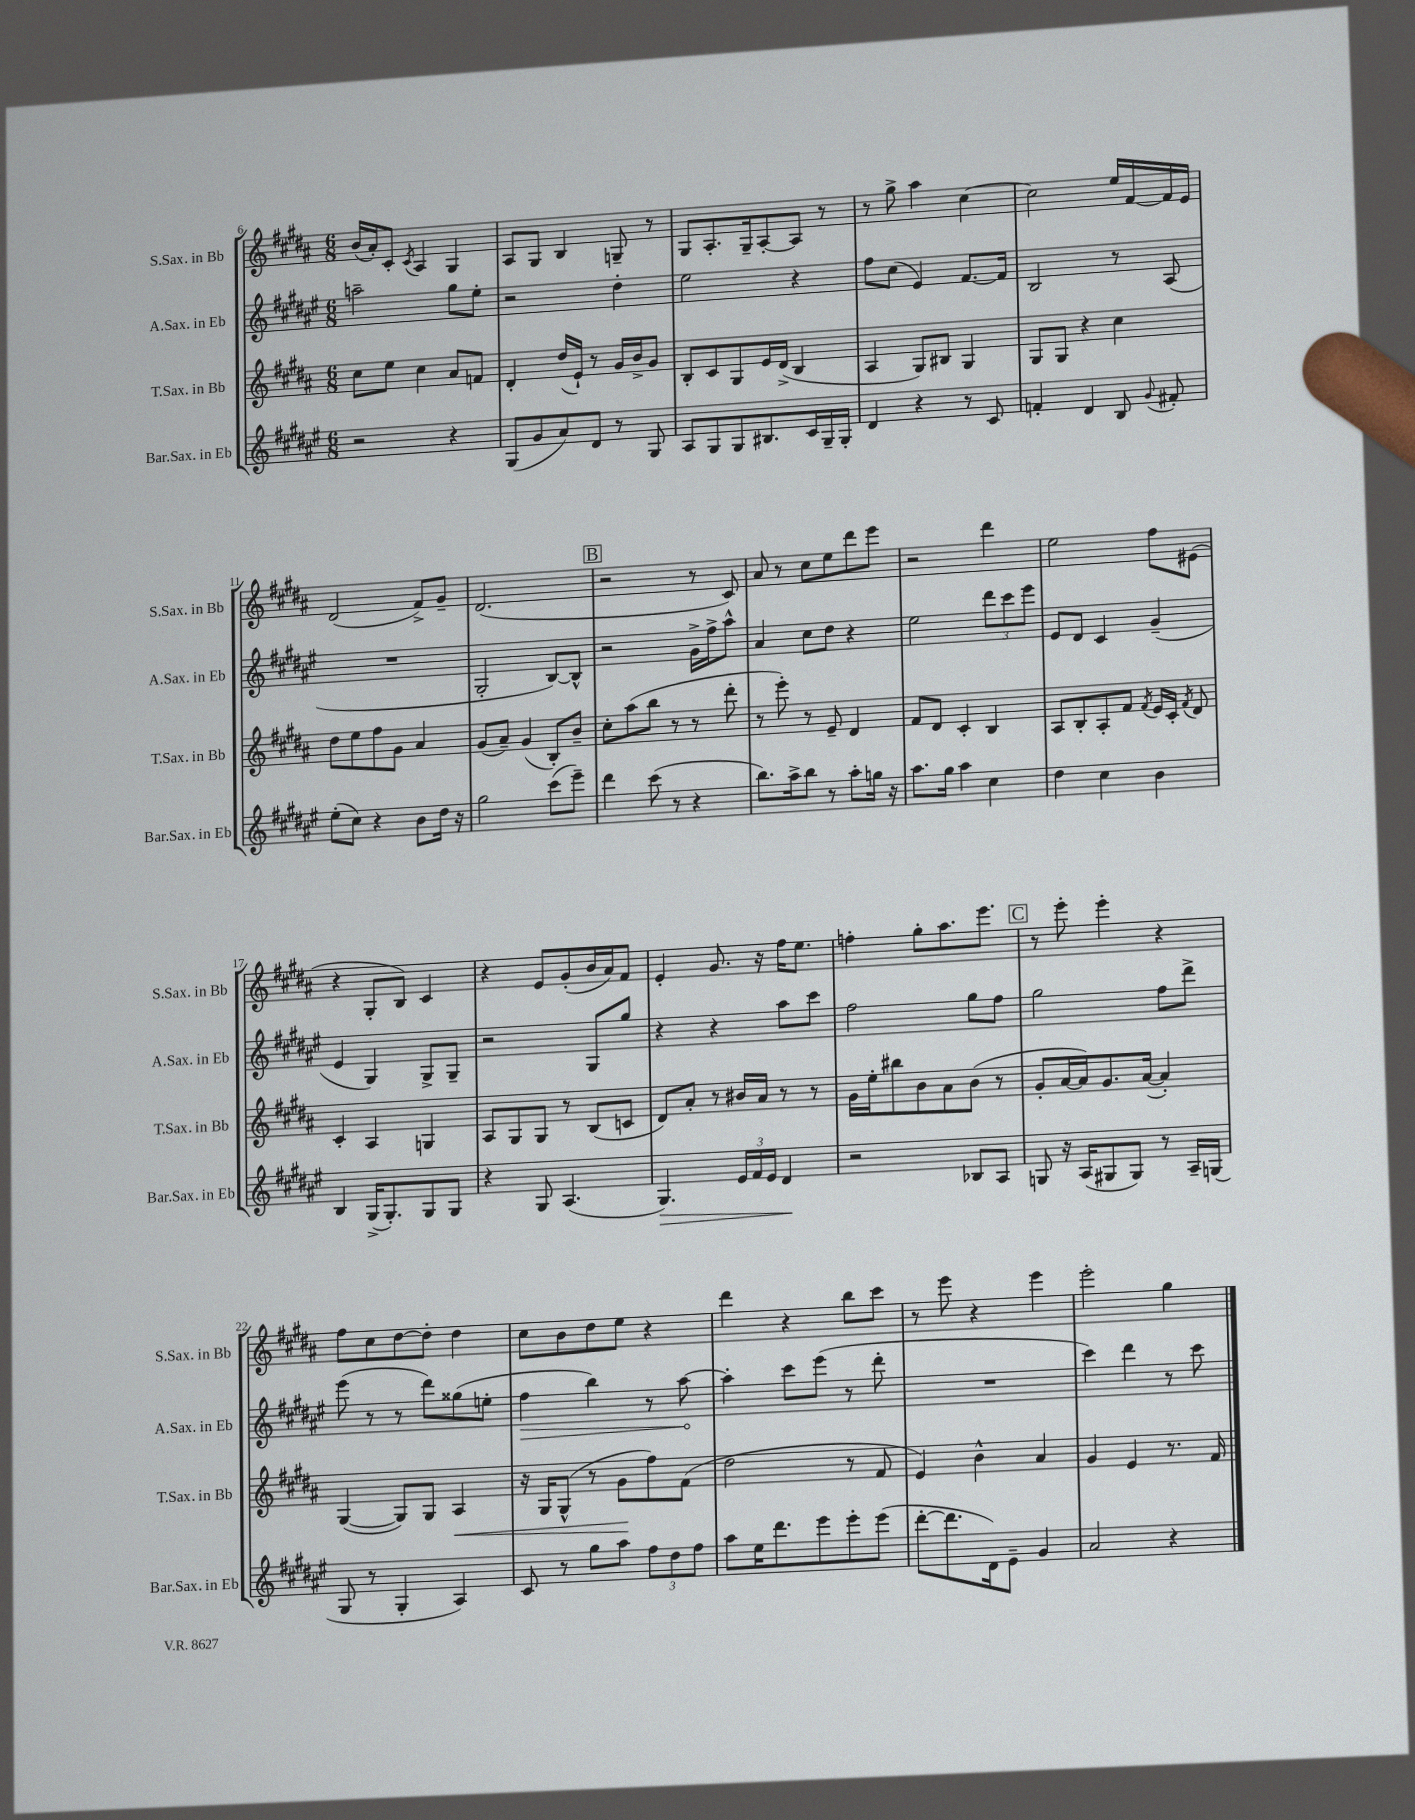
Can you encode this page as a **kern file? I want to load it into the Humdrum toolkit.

**kern	**dynam	**kern	**dynam	**kern	**dynam	**kern
*part4	*part4	*part3	*part3	*part2	*part2	*part1
*staff4	*staff4	*staff3	*staff3	*staff2	*staff2	*staff1
*I"Bar.Sax. in Eb	*	*I"T.Sax. in Bb	*	*I"A.Sax. in Eb	*	*I"S.Sax. in Bb
*I'Bar.Sax. in Eb	*	*I'T.Sax. in Bb	*	*I'A.Sax. in Eb	*	*I'S.Sax. in Bb
*clefG2	*	*clefG2	*	*clefG2	*	*clefG2
*k[f#c#g#d#a#e#]	*	*k[f#c#g#d#a#]	*	*k[f#c#g#d#a#e#]	*	*k[f#c#g#d#a#]
*M6/8	*	*M6/8	*	*M6/8	*	*M6/8
=6	=6	=6	=6	=6	=6	=6
2r	.	8cc#\L	.	2aan~\	.	(16b/LL
.	.	.	.	.	.	16a#'/J)
.	.	8ee\J	.	.	.	8c#'/J
.	.	.	.	.	.	8qc#/
.	.	4cc#\	.	.	.	4A#/
4r	.	8a#/L	.	8gg#\L	.	4G#/
.	.	8fn/J	.	8ee#'\J	.	.
=7	=7	=7	=7	=7	=7	=7
(8G#/L	.	4d#'/	.	2r	.	8A#/L
8g#/	.	.	.	.	.	8G#/J
8a#/)	.	(16dd#/LL	.	.	.	4B/
.	.	16e`/JJ)	.	.	.	.
8d#/J	.	8r	.	.	.	.
8r	.	16g#/LL	.	4dd#'\	.	8Gn~/
.	.	16b^/J	.	.	.	.
8G#/	.	8g#/J	.	.	.	8r
=8	=8	=8	=8	=8	=8	=8
8A#/L	.	8B'/L	.	2ee#\	.	8G#/L
8G#/	.	8c#/	.	.	.	8.A#'/
8G#/	.	8G#/	.	.	.	.
.	.	.	.	.	.	16G#~/k
8.B#X/	.	16e/L	.	.	.	[8A#'/
.	.	(16d#^/JJ	.	.	.	.
.	.	4B/	.	4r	.	8A#/J]
16c#/L	.	.	.	.	.	.
16G#~/	.	.	.	.	.	8r
16G#'/JJ	.	.	.	.	.	.
=9	=9	=9	=9	=9	=9	=9
4d#/	.	4A#/	.	8ff#\L	.	8r
.	.	.	.	(8cc#\J	.	8gg#^\
4r	.	8G#/L)	.	4e#/)	.	4aa#\
.	.	8B#X/J	.	.	.	.
8r	.	4G#/	.	[8.f#/L	.	[4cc#\
8c#/	.	.	.	.	.	.
.	.	.	.	16f#/Jk]	.	.
=10	=10	=10	=10	=10	=10	=10
4fn'/	.	8G#/L	.	2B/	.	2cc#\]
.	.	8G#/J	.	.	.	.
4d#/	.	4r	.	.	.	.
8B/	.	4cc#\	.	8r	.	16ee/LL
.	.	.	.	.	.	[16f#/
8qqg#/	.	.	.	.	.	.
8f#X'/	.	.	.	(8A#/	.	16f#/]
.	.	.	.	.	.	16e/JJ
!!LO:LB:g=z
=11	=11	=11	=11	=11	=11	=11
(8ee#'\L	.	8dd#\L	.	2.r	.	(2d#/
8cc#\J)	.	8ee\	.	.	.	.
4r	.	8ff#\	.	.	.	.
.	.	8g#\J	.	.	.	.
8b\L	.	4a#/	.	.	.	8f#^/L)
16dd#\Jk	.	.	.	.	.	8g#~/J
16r	.	.	.	.	.	.
=12	=12	=12	=12	=12	=12	=12
2gg#\	.	(8g#/L	.	2G#'/	.	(2.d#/
.	.	8a#~/J)	.	.	.	.
.	.	(4g#/	.	.	.	.
(8ccc#\L	.	8B'/L)	.	[8B/L)	.	.
8eee#~\J)	.	8b~/J	.	8B^^/J]	.	.
!!LO:REH:place=s1:t=B
=13	=13	=13	=13	=13	=13	=13
4ddd#\	.	8cc#'\L	.	2r	.	2r
.	.	(8aa#\	.	.	.	.
(8ccc#\	.	8bb\J	.	.	.	.
8r	.	8r	.	.	.	.
4r	.	8r	.	16g#^\LL	.	8r
.	.	.	.	16ff#^\J	.	.
.	.	8ddd#'\	.	8aa#^^\J	.	8c#/)
=14	=14	=14	=14	=14	=14	=14
8.bb\L)	.	8r	.	4a#/	.	8a#/
.	.	8eee'\)	.	.	.	8r
16aa#^\k	.	.	.	.	.	.
8bb\J	.	8r	.	8cc#\L	.	8cc#\L
8r	.	8e~/	.	8dd#\J	.	8ee\
8aa#'\L	.	4d#/	.	4r	.	8ddd#\
16ggn\Jk	.	.	.	.	.	8eee\J
16r	.	.	.	.	.	.
=15	=15	=15	=15	=15	=15	=15
8.aa#\L	.	8f#/L	.	2ee#\	.	2r
.	.	8d#/J	.	.	.	.
16gg#\Jk	.	.	.	.	.	.
4aa#\	.	4c#'/	.	.	.	.
4cc#\	.	4B/	.	12ddd#\L	.	4ddd#\
.	.	.	.	12ccc#\	.	.
.	.	.	.	12eee#\J	.	.
=16	=16	=16	=16	=16	=16	=16
4dd#\	.	8A#/L	.	8e#/L	.	2ee\
.	.	8B'/	.	8d#/J	.	.
4cc#\	.	8A#'/	.	4c#/	.	.
.	.	8f#/J	.	.	.	.
.	.	8qf#/	.	.	.	.
4b\	.	16e/LL	.	(4g#~/	.	8ff#\L
.	.	16c#'/JJ	.	.	.	.
.	.	8qf#/	.	.	.	.
.	.	8d#/	.	.	.	(8e#X\J
!!LO:LB:g=z
=17	=17	=17	=17	=17	=17	=17
4B/	.	4c#'/	.	4e#/	.	4r
(16G#^/KL	.	4A#/	.	4G#/)	.	8G#'/L
8.G#'/)	.	.	.	.	.	.
.	.	.	.	.	.	8B/J)
8G#/	.	4Gn/	.	8G#^/L	.	4c#/
8G#/J	.	.	.	8G#~/J	.	.
=18	=18	=18	=18	=18	=18	=18
4r	.	8A#/L	.	2r	.	4r
.	.	8G#/	.	.	.	.
8G#/	.	8G#/J	.	.	.	8e/L
(4.A#/	.	8r	.	.	.	(8g#'/
.	.	(8B/L	.	8G#/L	.	16b/L
.	.	.	.	.	.	16a#/J)
.	.	8cn/J	.	8gg#/J	.	8f#/J
=19	=19	=19	=19	=19	=19	=19
!	!LO:HP:b	!	!	!	!	!
4.G#/)	>	8d#/L)	.	4r	.	4e'/
.	.	8a#'/J	.	.	.	.
.	.	8r	.	4r	.	8.g#/
24e#/LL	.	16b#X/LL	.	.	.	.
24f#/	.	.	.	.	.	.
.	.	16a#/JJ	.	.	.	16r
24e#/JJ	.	.	.	.	.	.
4d#/	.	8r	.	8aa#\L	.	16ff#\KL
.	.	.	.	.	.	8.ee\J
.	.	8r	.	8ccc#\J	.	.
.	]	.	.	.	.	.
=20	=20	=20	=20	=20	=20	=20
2r	.	16g#\LL	.	2ff#\	.	4ffn'\
.	.	16ee'\J	.	.	.	.
.	.	8bb#X\	.	.	.	.
.	.	8b\	.	.	.	8gg#'\L
.	.	8a#\	.	.	.	8.aa#\
8B-X/L	.	(8b\J	.	8gg#\L	.	.
.	.	.	.	.	.	8.eee\J
8A#/J	.	8r	.	8ff#\J	.	.
!!LO:REH:place=s1:t=C
=21	=21	=21	=21	=21	=21	=21
8Gn/	.	8g#'/L	.	2gg#\	.	8r
16r	.	[16a#/L	.	.	.	8eee'\
(16A#/KL	.	16a#/J])	.	.	.	.
8G#X/	.	8.g#/	.	.	.	4eee'\
8G#/J)	.	.	.	.	.	.
.	.	([16a#/Jk	.	.	.	.
8r	.	4a#'/])	.	8ff#\L	.	4r
16A#~/LL	.	.	.	8ddd#^\J	.	.
(16Gn/JJ	.	.	.	.	.	.
!!LO:LB:g=z
=22	=22	=22	=22	=22	=22	=22
8G#/	.	([4G#/	.	(8eee#\	.	8ff#\L
8r	.	.	.	8r	.	8cc#\
4G#'/	.	8G#/L])	.	8r	.	[8dd#\
.	.	8G#/J	.	8ddd#\L)	.	8dd#'\J]
!	!	!	!LO:HP:b	!	!	!
4A#/)	.	4A#/	<	(8gg##X\	.	4dd#\
.	.	.	.	8een'\J	.	.
=23	=23	=23	=23	=23	=23	=23
!	!	!	!	!	!LO:HP:b	!
8c#/	.	16r	.	4ff#\	>	8cc#\L
.	.	16G#/KL	.	.	.	.
8r	.	(8G#^^/J	.	.	.	8b\
8gg#\L	.	8r	.	4bb\)	.	8dd#\
8aa#\J	.	8g#\L	.	.	.	8ee\J
12ff#\L	.	8ff#\)	[	8r	.	4r
12dd#\	.	.	.	.	.	.
.	.	(8f#\J	.	[8aa#\	.	.
12ff#\J	.	.	.	.	.	.
.	.	.	.	.	]	.
=24	=24	=24	=24	=24	=24	=24
8aa#\L	.	2dd#\	.	4aa#'\]	.	4ddd#\
16ee#\K	.	.	.	.	.	.
8.ddd#\	.	.	.	.	.	.
.	.	.	.	8ccc#\L	.	4r
8eee#\	.	.	.	(8eee#\J	.	.
8eee#'\	.	8r	.	8r	.	8bb\L
(8eee#\J	.	8f#/	.	8ddd#'\	.	8ccc#\J
=25	=25	=25	=25	=25	=25	=25
[8ddd#'\L	.	4e/)	.	2.r	.	8r
8.ddd#\]	.	.	.	.	.	8eee\
.	.	4b^^\	.	.	.	4r
16d#\k)	.	.	.	.	.	.
8e#~\J	.	.	.	.	.	.
4g#/	.	4a#/	.	.	.	4eee\
=26	=26	=26	=26	=26	=26	=26
2a#/	.	4g#/	.	4ccc#\)	.	2eee'\
.	.	4e/	.	4ddd#\	.	.
4r	.	8.r	.	8r	.	4gg#\
.	.	.	.	8ccc#\	.	.
.	.	16f#/	.	.	.	.
==	==	==	==	==	==	==
*-	*-	*-	*-	*-	*-	*-
